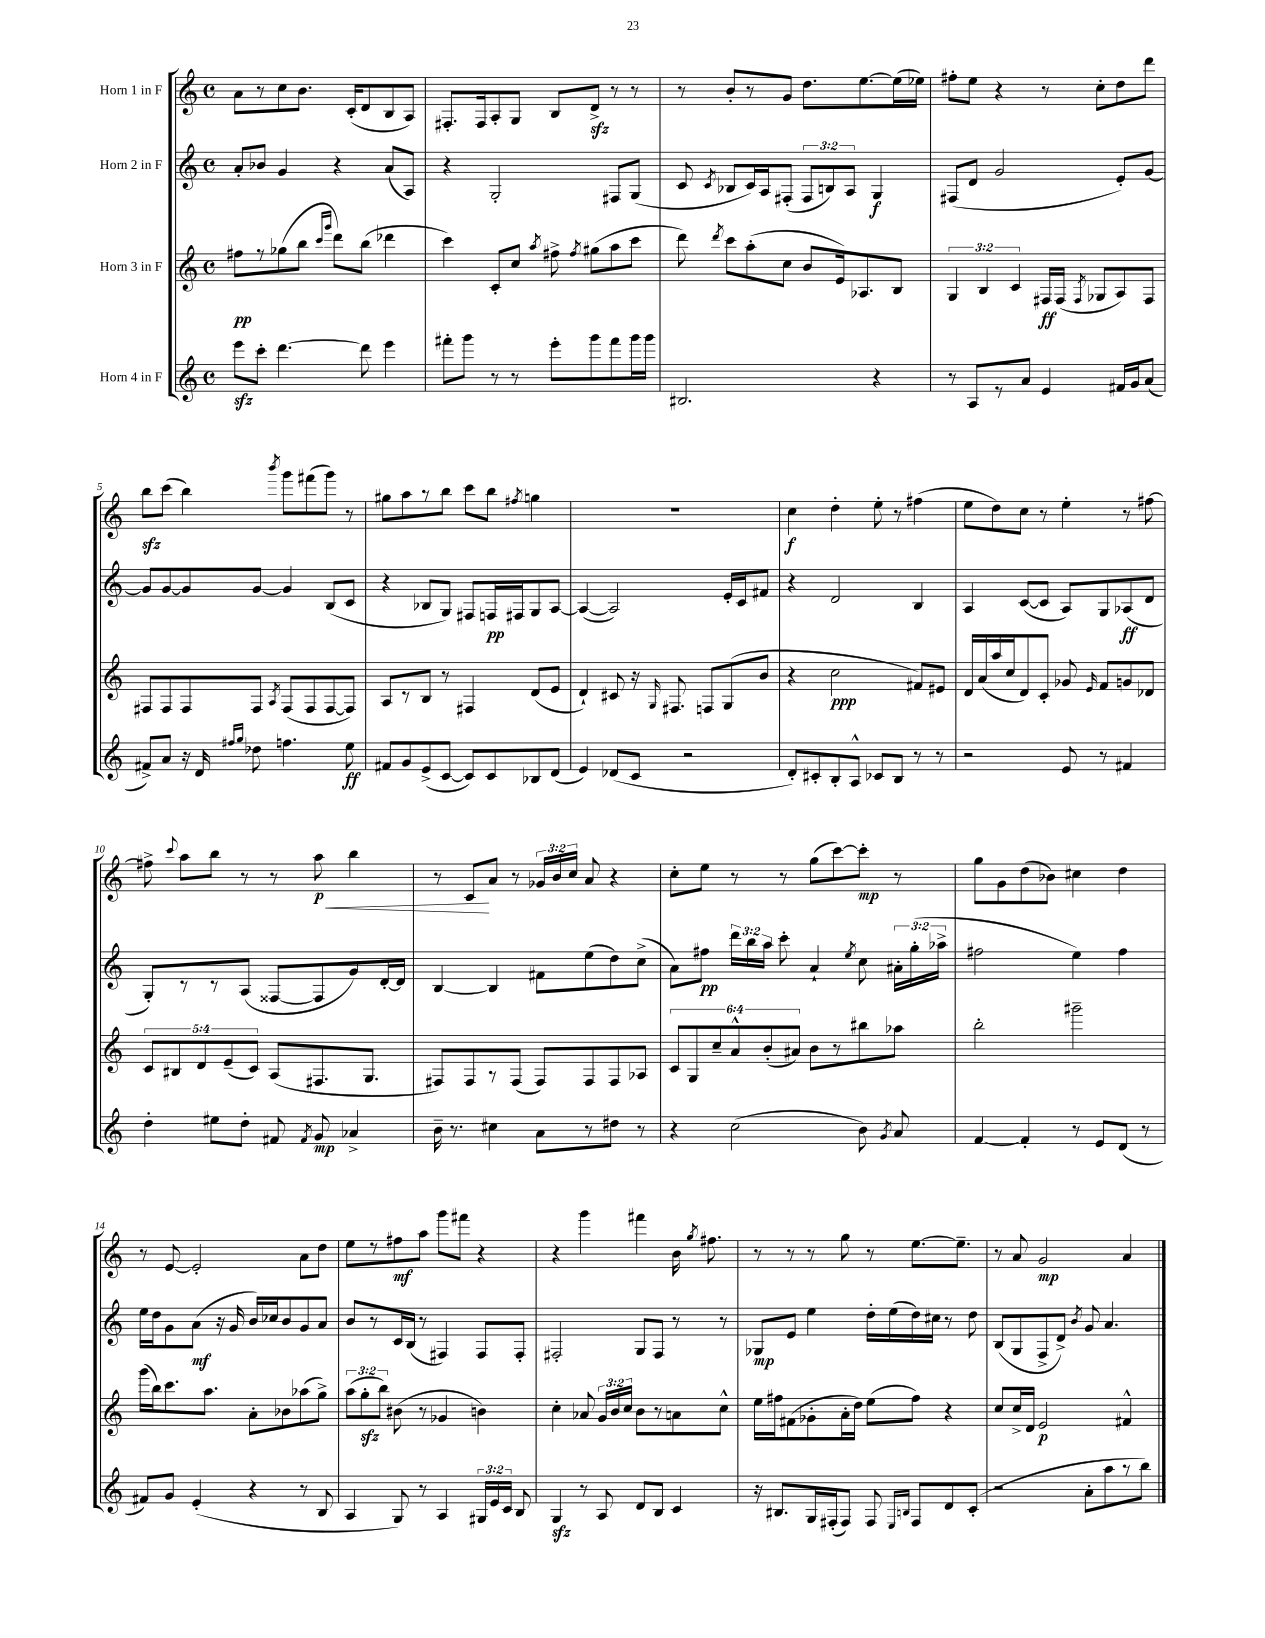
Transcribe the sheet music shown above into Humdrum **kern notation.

**kern	**kern	**kern	**kern
*staff4	*staff3	*staff2	*staff1
*clefG2	*clefG2	*clefG2	*clefG2
*k[]	*k[]	*k[]	*k[]
*M4/4	*M4/4	*M4/4	*M4/4
*met(c)	*met(c)	*met(c)	*met(c)
8eee	8ff#	8a'	8a
8ccc'	8r	8b-	8r
[4.ddd	(8gg-	4g	8cc
.	8bb	.	8.b
.	16qqccc	.	.
.	16qqggg	.	.
.	8ddd)	4r	.
.	.	.	(16c'
8ddd]	(8bb	.	8d
4eee	4ddd-	(8a	8B
.	.	8A)	8A)
=	=	=	=
8fff#'	4ccc)	4r	8.F#'
8ggg	.	.	.
.	.	.	16F#
8r	8c'	2G'	8A'
8r	8cc	.	8G
.	8qaa	.	.
8eee'	8ff#^	.	8B
.	8qff#	.	.
8ggg	(8gg#	.	8d^
8fff#	8aa	8F#	8r
16ggg	8ccc	(8G	8r
16ggg	.	.	.
=	=	=	=
2.B#	8ddd)	8c	8r
.	8qddd	8qc	.
.	8ccc	8B-	8b'
.	(8aa'	16c)	8r
.	.	16A	.
.	8cc	(8F#'	8g
.	8b	12F#	8.dd
.	.	12B)	.
.	16e)	.	.
.	.	12A	.
.	8.A-	.	[8.ee
4r	.	4G	.
.	8B	.	(16ee]
.	.	.	16ee-)
=	=	=	=
8r	6G	(8F#	8ff#'
8A	.	8d	8ee
.	6B	.	.
8r	.	2g	4r
.	6c	.	.
8a	.	.	.
4e	16F#	.	8r
.	(16F#	.	.
.	8qF#	.	.
.	8G-	.	8cc'
16f#	8A)	8e')	8dd
16g	.	.	.
(8a	8F#	[8g	8ddd
=	=	=	=
8f#^)	8F#	8g]	8bb
8a	8F#	[8g	(8ccc
16r	8F#	8g]	4bb)
16d	.	.	.
16qqff#	.	.	.
16qqgg	.	.	.
8dd-	8F#	[8g	.
.	8qA	.	8qbbb
4.ff	(8F#	4g]	8ggg
.	8F#	.	(8fff#
.	[8F#	(8B	8ggg)
8ee	8F#])	8c	8r
=	=	=	=
8f#	8A	4r	8gg#
8g	8r	.	8aa
(8e^	8B	8B-	8r
[8c	8r	8G)	8bb
8c])	4F#	8F#	8ccc
8c	.	16F	8bb
.	.	16F#	.
.	.	.	8qff#
8B-	(8d	8G	4gg
(8d	8e	[8A	.
=	=	=	=
4e)	4d`)	(4A_	1r
(8d-	8c#	2A])	.
8c	16r	.	.
.	16qqG	.	.
.	8.F#	.	.
2r	.	.	.
.	8F	.	.
.	(8G	16e'	.
.	.	16c	.
.	8b	8f#	.
=	=	=	=
8d')	4r	4r	4cc
8c#'	.	.	.
8B'	2cc	2d	4dd'
8A^^	.	.	.
8c-	.	.	8ee'
8B	.	.	8r
8r	8f#)	4B	(4ff#
8r	8e#	.	.
=	=	=	=
2r	16d	4A	8ee
.	(16a	.	.
.	16aa	.	8dd)
.	16cc	.	.
.	8d)	([8c	8cc
.	8c'	8c]	8r
8e	8g-	8A)	4ee'
.	16qqe	.	.
8r	8f	8G	.
4f#	8g	(8A-	8r
.	8d-	8d	[8ff#
=	=	=	=
4dd'	10c	8G')	8ff#^]
.	10B#	.	.
.	.	.	8qqccc
.	.	8r	8aa
.	10d	.	.
8ee#	.	8r	8bb
.	(10e~	.	.
8dd'	.	(8A	8r
.	10c)	.	.
8f#	(8A	[8F##	8r
8qf#	.	.	.
8g	8.F#	8F##]	8aa
4a-^	.	8g)	4bb
.	8.G	.	.
.	.	[16d'	.
.	.	16d]	.
=	=	=	=
16b~	8F#)	[4B	8r
8.r	.	.	.
.	8F#	.	8c
4cc#	8r	4B]	8a
.	(8F#	.	8r
8a	8F#)	8f#	24g-
.	.	.	24b
.	.	.	24cc
8r	8F#	(8ee	8a
8dd#	8F#	8dd)	4r
8r	8A-	(8cc^	.
=	=	=	=
4r	12c	8a)	8cc'
.	12G	.	.
.	.	8ff#	8ee
.	12cc~	.	.
(2cc	12a^^	24ddd	8r
.	.	24bb	.
.	(12b'	24aa	.
.	.	8ccc'	8r
.	12a#)	.	.
.	8b	4a`	(8gg
.	8r	.	[8ccc)
.	.	8qee	.
8b)	8bb#	8cc	8ccc']
8qg	.	.	.
8a	8aa-	24a#'	8r
.	.	(24gg'	.
.	.	24aa-^	.
=	=	=	=
[4f	2bb'	2ff#	8gg
.	.	.	8g
4f']	.	.	(8dd
.	.	.	8b-)
8r	2ggg#~	4ee)	4cc#
8e	.	.	.
(8d	.	4ff#	4dd
8r	.	.	.
=	=	=	=
8f#)	(16ggg	16ee	8r
.	16bb)	16dd	.
8g	8.ccc	8g	[8e
(4e'	.	(8a	2e']
.	8.aa	.	.
.	.	16r	.
.	.	16g	.
4r	8a'	16b)	.
.	.	16cc-	.
.	8b-	8b	.
8r	(8aa-	8g	8a
8B	8gg^)	8a	8dd
=	=	=	=
4A	(12aa	8b	8ee
.	12gg'	.	.
.	.	8r	8r
.	12bb)	.	.
8G)	(8b#	16c	8ff#
.	.	(16B	.
8r	8r	8r	8aa
4A	4g-	4F#)	8ggg
.	.	.	8fff#
24G#	4b)	8F#	4r
24e	.	.	.
24c	.	.	.
8B	.	8F#'	.
=	=	=	=
4G	4cc'	2F#'	4r
8r	8a-	.	4ggg
8A	24g	.	.
.	24b	.	.
.	24cc	.	.
8d	8b	8G	4fff#
8B	8r	8F#	.
4c	8a	8r	16b
.	.	.	8qgg
.	.	.	8.ff#
.	8cc^^	8r	.
=	=	=	=
16r	16ee	8G-	8r
8.B#	16ff#	.	.
.	(8f#	8e	8r
16G	8g-'	4ee	8r
(16F#'	.	.	.
8F#)	16a'	.	8gg
.	16dd)	.	.
8F#	(8ee	16dd'	8r
.	.	(16ee	.
16qqE	.	.	.
16qqB	.	.	.
8F#	8ff#)	16dd)	[8.ee
.	.	16cc#	.
8d	4r	8r	.
.	.	.	8.ee~]
(8c'	.	8dd	.
=	=	=	=
2r	8cc	(8B	8r
.	16cc^	8G	8a
.	16d	.	.
.	2e	8F^	2g
.	.	8d^)	.
.	.	8qb	.
8a'	.	8g	.
8aa	.	4.a	.
8r	4f#^^	.	4a
8bb)	.	.	.
==	==	==	==
*-	*-	*-	*-
